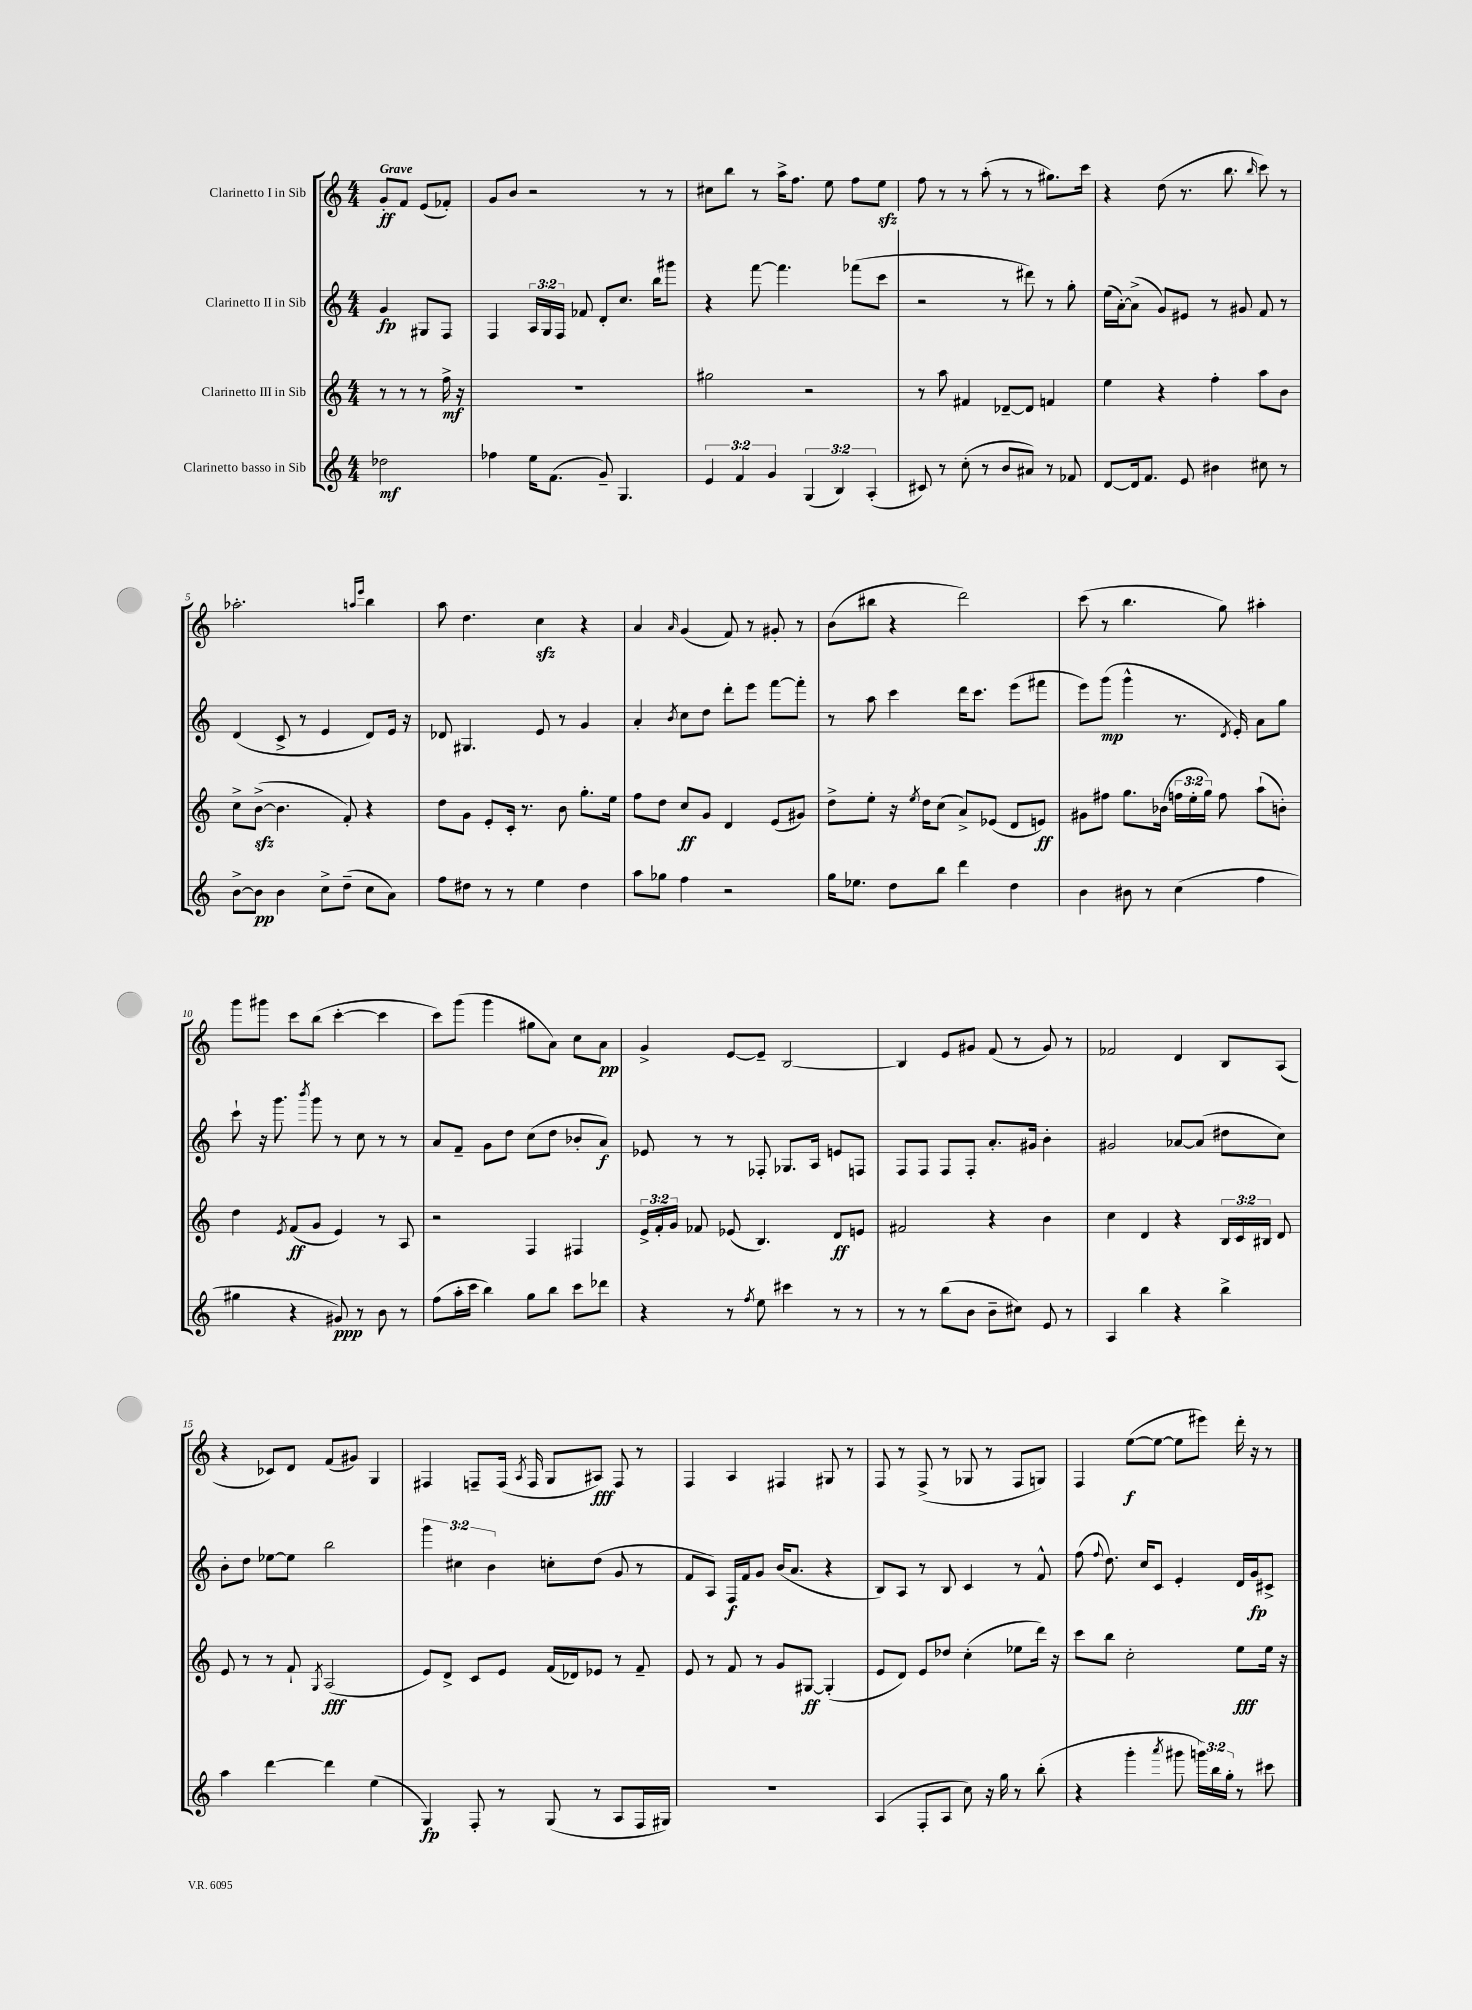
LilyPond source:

<<
\new StaffGroup <<
\new Staff = "s0" \with { instrumentName = "Clarinetto I in Sib" } {
    \clef treble \key c \major \numericTimeSignature \time 4/4 \partial 2 \tempo "Grave"
    \autoBeamOff g'8[-.\ff f'8] e'8[( fes'8]-.) |
    g'8[ b'8] r2 r8 r8 |
    cis''8[ b''8] r8 a''16[-> f''8.] e''8 f''8[ e''8]\sfz |
    f''8 r8 r8 a''8-.( r8 r8 gis''8.[) c'''16] |
    r4 d''8( r8. b''8. \grace { b''16 } c'''8) r8 |
    aes''2.-. \grace { a''16[ e'''16] } b''4 |
    a''8 d''4. c''4\sfz r4 |
    a'4 \grace { a'16 } g'4( f'8) r8 gis'8-. r8 |
    b'8[( bis''8] r4 d'''2) |
    c'''8( r8 b''4. g''8) ais''4-. |
    g'''8[ gis'''8] c'''8[ b''8]( c'''4~-. c'''4 |
    c'''8[) g'''8]( g'''4 gis''8[ a'8]) c''8[ a'8]\pp |
    g'4-> e'8[~ e'8]-- b2~ |
    b4 e'8[ gis'8] f'8( r8 gis'8) r8 |
    fes'2 d'4 b8[ a8]( |
    r4 ces'8[) d'8] f'8[( gis'8]) g4 |
    fis4 f8[-- f16]( \acciaccatura { a8 } f16 g8[ ais8]\fff) f8 r8 |
    f4 a4 fis4 gis8 r8 |
    f8 r8 f8->( r8 ges8 r8 f8[ g8]) |
    f4 e''8[~\f( e''8]~ e''8[ eis'''8]) d'''16-. r16 r8 \bar "|." |
}
\new Staff = "s1" \with { instrumentName = "Clarinetto II in Sib" } {
    \clef treble \key c \major \numericTimeSignature \time 4/4 \override Staff.TupletNumber.text = #tuplet-number::calc-fraction-text \partial 2
    \autoBeamOff g'4\fp gis8[ f8] |
    f4 \tuplet 3/2 { a16[ g16 f16] } fes'8 d'8[-. c''8.] b''16[ gis'''8] |
    r4 f'''8~ f'''4. fes'''8[( c'''8] |
    r2 r8 dis'''8) r8 g''8-. |
    e''16[( a'16~-.) a'8]->( g'8[) eis'8] r8 gis'8 f'8 r8 |
    d'4( c'8-> r8 e'4 d'8[) e'16] r16 |
    des'8 gis4. e'8 r8 g'4 |
    a'4-. \acciaccatura { b'8 } c''8[ d''8] d'''8[-. e'''8] f'''8[~ f'''8]-. |
    r8 a''8 c'''4 d'''16[ c'''8.] e'''8[( fis'''8] |
    e'''8[) g'''8]\mp( g'''4-^ r8. \acciaccatura { d'8 } e'16-.) a'8[ g''8] |
    c'''8-! r16 g'''8. \acciaccatura { b'''8 } g'''8 r8 c''8 r8 r8 |
    a'8[ f'8]-- g'8[ d''8] c''8[( d''8] bes'8[-. a'8]\f) |
    ees'8 r8 r8 fes8-. ges8.[ a16] e'8[ f8] |
    f8[ f8] f8[ f8]-. a'8.[-. gis'16] b'4-. |
    gis'2 aes'8[~ aes'8]( dis''8[ c''8]) |
    b'8[-. d''8] ees''8[~ ees''8] b''2 |
    \tuplet 3/2 { g'''4 cis''4 b'4 } c''8[-. d''8]( g'8 r8 |
    f'8[ a8]) f16[\f f'16 g'8] b'16[( a'8.] r4 |
    b8[) a8] r8 b8 c'4 r8 f'8-^ |
    f''8( \appoggiatura { f''8 } d''8.) c''16[ c'8] e'4-. d'16[ g'16\fp cis'8]-> \bar "|." |
}
\new Staff = "s2" \with { instrumentName = "Clarinetto III in Sib" } {
    \clef treble \key c \major \numericTimeSignature \time 4/4 \override Staff.TupletNumber.text = #tuplet-number::calc-fraction-text \partial 2
    \autoBeamOff r8 r8 r8 f''16->\mf r16 |
    R1 |
    gis''2 r2 |
    r8 a''8 fis'4 des'8[~-- des'8] f'4 |
    e''4 r4 f''4-. a''8[ b'8] |
    c''8[-> b'8]~->\sfz( b'4. f'8-.) r4 |
    d''8[ g'8] e'8[-. c'16]-. r8. b'8 g''8.[-. e''16] |
    f''8[ d''8] c''8[\ff g'8] d'4 e'8[( gis'8]) |
    d''8[-> e''8]-. r16 \acciaccatura { e''8 } d''16[ c''8]( a'8[->) ees'8]( d'8[ e'8]\ff) |
    gis'8[ fis''8] g''8.[ bes'16]( \tuplet 3/2 { f''16[ e''16-. g''16]) } f''8 a''8[-!( b'8]-.) |
    d''4 \acciaccatura { e'8 } f'8[\ff( g'8] e'4) r8 a8 |
    r2 f4 fis4 |
    \tuplet 3/2 { e'16[-> f'16-. g'16] } fes'8 ees'8( b4.) d'8[\ff e'8] |
    fis'2 r4 b'4 |
    c''4 d'4 r4 \tuplet 3/2 { b16[ c'16 bis16] } d'8 |
    e'8 r8 r8 f'8-! \acciaccatura { g8 } a2\fff( |
    e'8[) d'8]-> c'8[ e'8] f'16[( des'16) ees'8] r8 f'8-- |
    e'8 r8 f'8 r8 g'8[ gis8]~\ff gis4-.( |
    e'8[ d'8]) e'8[ des''8] c''4-.( ees''8[ d'''16]) r16 |
    c'''8[ b''8] c''2-. e''8[\fff e''16] r16 \bar "|." |
}
\new Staff = "s3" \with { instrumentName = "Clarinetto basso in Sib" } {
    \clef treble \key c \major \numericTimeSignature \time 4/4 \override Staff.TupletNumber.text = #tuplet-number::calc-fraction-text \partial 2
    \autoBeamOff des''2\mf |
    fes''4 e''16[ f'8.]( g'8--) g4. |
    \tuplet 3/2 { e'4 f'4 g'4 } \tuplet 3/2 { g4( b4) a4-.( } |
    cis'8) r8 c''8-.( r8 b'8[ ais'8]) r8 fes'8 |
    d'8[~ d'16 f'8.] e'8 bis'4 cis''8 r8 |
    b'8[~-> b'8]\pp b'4 c''8[-> d''8]--( c''8[ a'8]) |
    f''8[ dis''8] r8 r8 e''4 dis''4 |
    a''8[ ges''8] f''4 r2 |
    g''16[ ees''8.] d''8[ b''8] d'''4 d''4 |
    b'4 bis'8 r8 c''4( f''4 |
    gis''4 r4 gis'8\ppp) r8 b'8 r8 |
    f''8[( a''16-. c'''16] b''4) g''8[ b''8] c'''8[ des'''8] |
    r4 r8 \acciaccatura { f''8 } e''8 cis'''4 r8 r8 |
    r8 r8 b''8[( b'8] b'8[-- cis''8]) e'8 r8 |
    a4 b''4 r4 b''4-> |
    a''4 d'''4~ d'''4 e''4( |
    g4\fp) f8-. r8 g8( r8 a8[ f16 gis16]) |
    R1 |
    a4( f8[-. a8] c''8) r16 g''16 r8 b''8-.( |
    r4 g'''4-. \acciaccatura { a'''8 } gis'''8 \tuplet 3/2 { g'''16[) b''16 g''16]-. } r8 cis'''8 \bar "|." |
}
>>
>>
